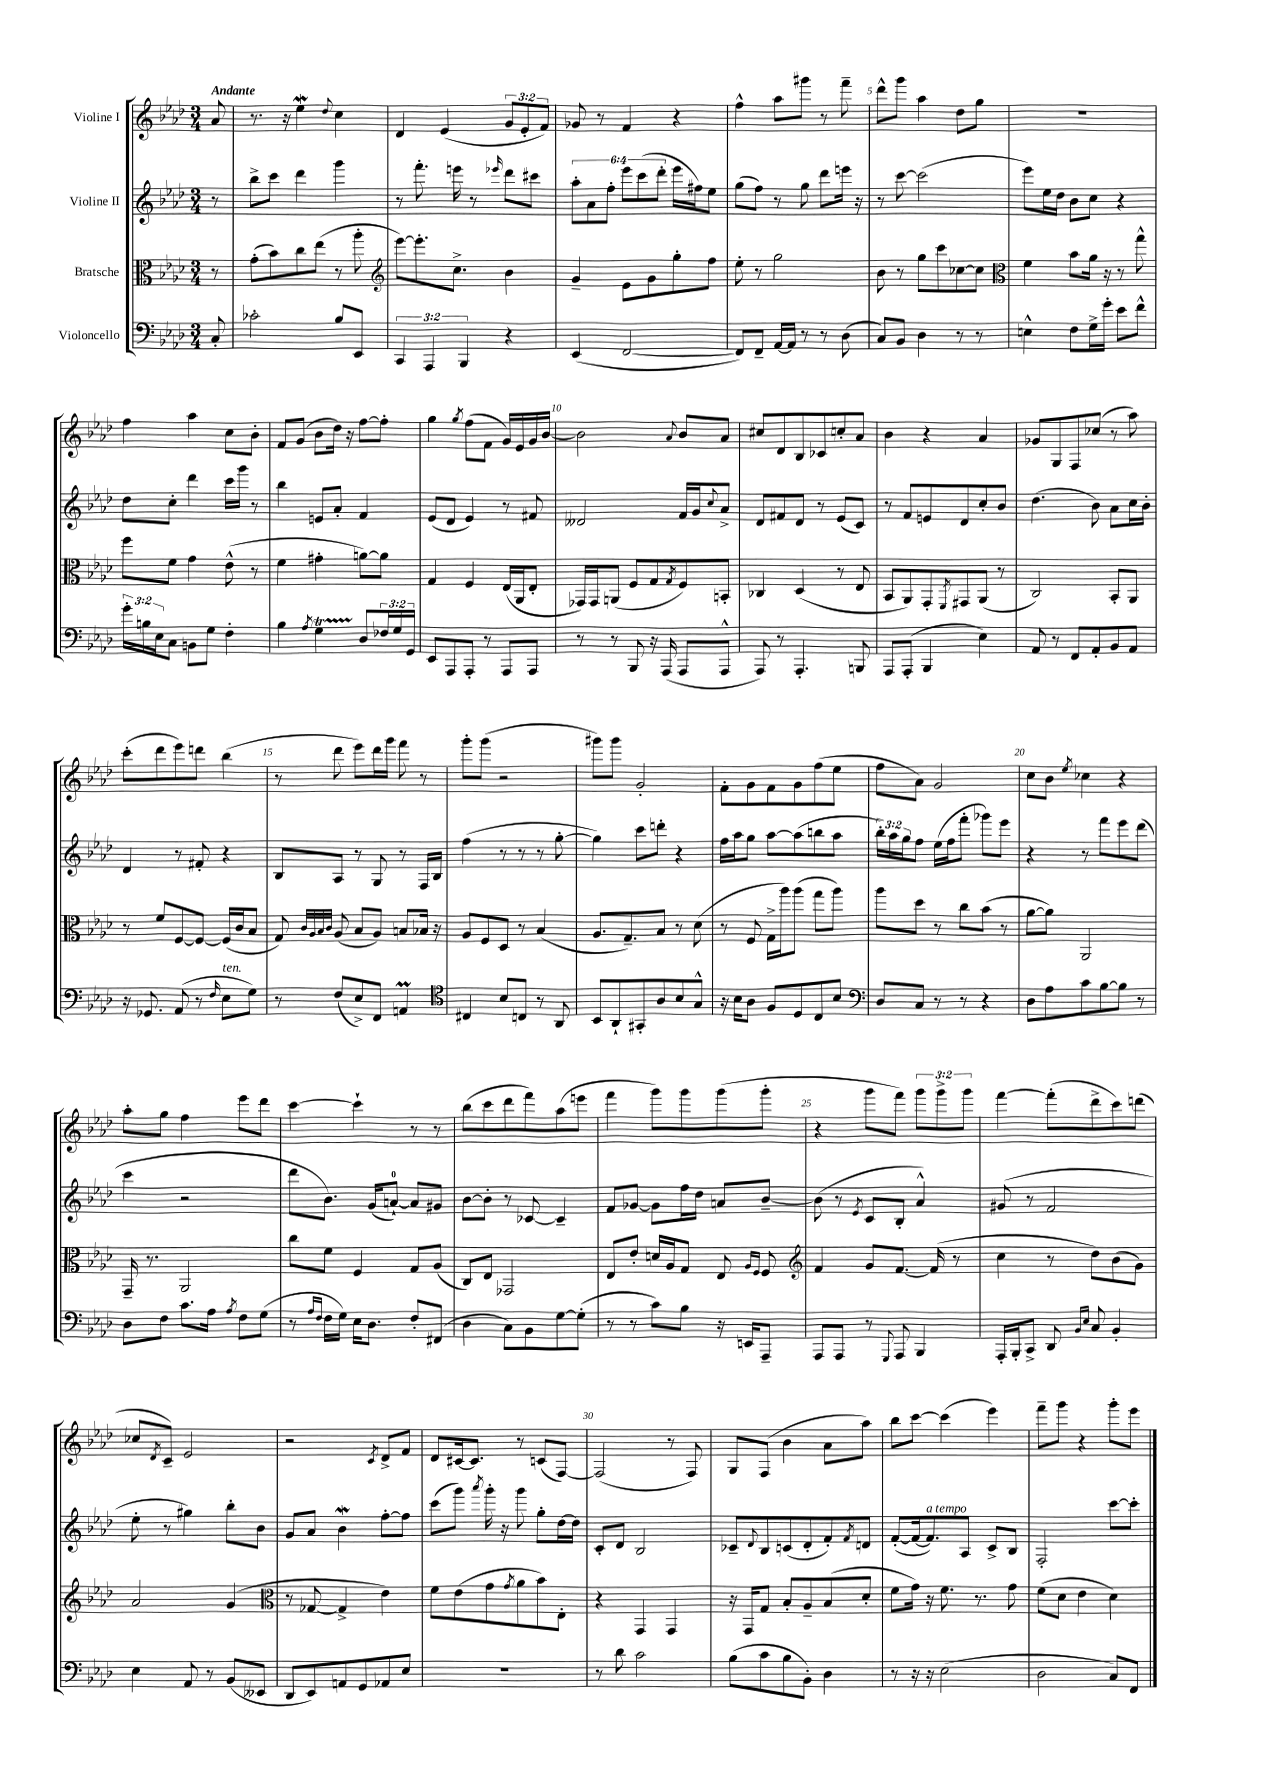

**kern	**kern	**kern	**kern
*staff4	*staff3	*staff2	*staff1
*clefF4	*clefC3	*clefG2	*clefG2
*k[b-e-a-d-]	*k[b-e-a-d-]	*k[b-e-a-d-]	*k[b-e-a-d-]
*M3/4	*M3/4	*M3/4	*M3/4
8C'	8r	8r	8a-
=	=	=	=
2c-'	(8g'	8bb-^	8.r
.	8b-)	8ccc	.
.	.	.	16r
.	8cc	4ddd-	4ee-
.	(8ee-	.	.
.	.	.	8qqdd-
8B-	8r	4ggg	4cc
8EE-	8aa-'	.	.
=	=	=	=
*	*clefG2	*	*
6CC	[8eee-)	8r	4d-
.	8.eee-']	8.fff'	.
6AAA-	.	.	.
.	.	.	(4e-
.	8.cc^	16eee	.
6BBB-	.	.	.
.	.	8r	.
.	.	16qqeee-	.
4r	4b-	8ddd-	12g
.	.	.	12e-'
.	.	8ccc#	.
.	.	.	12f)
=	=	=	=
(4EE-	4g~	12aa-'	8g-
.	.	12a-	.
.	.	.	8r
.	.	12ff'	.
[2FF	8e-	12eee-	4f
.	.	(12ccc	.
.	8g	.	.
.	.	12ddd-'	.
.	8gg'	16eee-	4r
.	.	16ff#)	.
.	8ff	8ee-	.
=	=	=	=
8FF])	8ee-'	(8gg	4ff^^
8FF~	8r	8ff)	.
[16AA-	2gg	8r	8aa-
16AA-]	.	.	.
8r	.	8gg	8ggg#
8r	.	8ddd-	8r
(8D-	.	16eee	8fff~
.	.	16r	.
=	=	=	=
8C)	8b-	8r	8ddd-^^
8BB-	8r	[8ccc	8ggg
4D-	8gg	(2ccc]	4aa-
.	8ccc	.	.
8r	[8cc-	.	8dd-
8r	8cc-]	.	8gg
=	=	=	=
*	*clefC3	*	*
4E^^	4f	8eee-)	2.r
.	.	16ee-	.
.	.	16dd-	.
8F	8b-	8b-	.
16G^	16a-	8cc	.
16g'	16r	.	.
8e-	8r	4r	.
8f^^	8gg^^	.	.
=	=	=	=
24g'	8ff	8dd-	4ff
24B	.	.	.
24E-	.	.	.
8C	8f	8cc'	.
8BB	4g	4ddd-	4aa-
8G	.	.	.
4F'	(8e-^^	16ccc	8cc
.	.	16ggg	.
.	8r	8r	8b-'
=	=	=	=
4B-	4f	4bb-	8f
.	.	.	(8g
8qA-	.	.	.
4G	4g#'	8e	8b-
.	.	8a-'	16dd-)
.	.	.	16r
8D-	[8a)	4f	[8ff
24F-	8a]	.	8ff']
24G	.	.	.
24GG	.	.	.
=	=	=	=
8EE-	4G	(8e-	4gg
8AAA-	.	8d-	.
.	.	.	8qgg
8AAA-'	4F	4e-)	(8ff
8r	.	.	8f
8AAA-	(16E-	8r	16g)
.	16AA-	.	16e-
8AAA-	8E-'	8f#	16g
.	.	.	[16b-
=	=	=	=
8r	16GG-)	2d--	2b-]
.	16GG-	.	.
8r	(8AA	.	.
8BBB-	8F	.	.
16r	8G	.	.
(16AAA-	.	.	.
.	8qG	.	8qqa-
8AAA-	8F)	16f	8b-
.	.	16g	.
.	.	8qqcc	.
8AAA-^^	8BB'	8a-^	8a-
=	=	=	=
8AAA-)	4C-	8d-	8cc#
8r	.	8f#	8d-
4.AAA-'	(4D-	8d-	8B-
.	.	8r	8c-
.	8r	(8e-	8cc'
8BBB	8E-	8c)	8a-
=	=	=	=
8AAA-	8BB-	8r	4b-
(8AAA-'	8AA-)	8f	.
4BBB-	8GG'	8e	4r
.	8qFF	.	.
.	8GG#	8d-	.
4E-)	(8AA-	8cc'	4a-
.	8r	8b-	.
=	=	=	=
8AA-	2C)	(4.dd-	8g-
8r	.	.	8G
8FF	.	.	8F
8AA-'	.	8b-)	(8cc-
8BB-	8BB-'	8a-	8r
8AA-	8AA-	16cc	8aa-)
.	.	16b-'	.
=	=	=	=
16r	8r	4d-	(8ccc'
8.GG-	.	.	.
.	8f	.	8ddd-
(8AA-	[8F	8r	8eee-)
8r	8F_	8f#'	8ddd
16qqF	.	.	.
8E-	(16F]	4r	(4bb-
.	16c	.	.
8G)	8B-	.	.
=	=	=	=
8r	8G)	8B-	8r
.	32qqc	.	.
.	32qqA-	.	.
.	32qqB-	.	.
.	32qqc	.	.
(8F	(8A-	8A-	8ddd-
8E-^)	8B-	8r	8eee-)
8FF	8A-)	8G	16ddd-
.	.	.	16ggg
4AA	8B	8r	8fff
.	16B-	16F	8r
.	16r	16B-	.
=	=	=	=
*clefC4	*	*	*
4C#	8A-	(4ff	8ggg'
.	8F	.	(8ggg
8B-	8D-	8r	2r
8C	8r	8r	.
8r	(4B-	8r	.
8AA-	.	[8gg'	.
=	=	=	=
8BB-	8.A-	4gg])	8ggg#)
8AA-`	.	.	8ggg#
.	8.G~)	.	.
8GG#'	.	8ccc	2g'
8A-	8B-	8ddd'	.
8B-	8r	4r	.
8G^^	(8d-	.	.
=	=	=	=
16r	8r	16ff	8f'
16B-	.	16aa-	.
8A-	8F	8gg	8g
8F	16G^	[8aa-	8f
.	16aa-)	.	.
8D-	(8aa-	(8aa-]	8g
8C	8gg	8bb	(8ff
8B-	8aa-)	8aa-	8ee-
=	=	=	=
*clefF4	*	*	*
8D-	8aa-	24bb-')	8ff
.	.	24aa-	.
.	.	24gg	.
8C	8dd-	8ff	8a-)
8r	8r	(16ee-	2g
.	.	16ff	.
8r	8cc	8fff'	.
4r	(8b-	8ggg-)	.
.	8r	8eee-	.
=	=	=	=
8D-	[8a-	4r	8cc
8A-	8a-])	.	8b-
.	.	.	8qee-
8c	2AA-	8r	4cc-
[8B-	.	8fff	.
8B-]	.	8eee-	4r
8r	.	(8ddd-	.
=	=	=	=
8D-	16GG~	4ccc	8aa-'
.	8.r	.	.
8F	.	.	8gg
8.c	2AA-	2r	4ff
16A-	.	.	.
8qA-	.	.	.
8F	.	.	8eee-
(8G	.	.	8ddd-
=	=	=	=
8r	8cc	8ddd-	[4ccc
16qqA-	.	.	.
16qqF	.	.	.
16F	8f	8.b-)	.
16G)	.	.	.
16E-	4F	.	4ccc`]
8.D-	.	(16g	.
.	.	[8a`)	.
8F'	8G	8a]	8r
(8FF#	(8A-	8g#	8r
=	=	=	=
4D-	8C)	[8b-	(8bb-
.	8E-	8b-']	8ccc
8C)	2GG-	8r	8ddd-
8BB-	.	[8c-	8fff)
[8G	.	4c-~]	(8aa-
(8G']	.	.	8eee
=	=	=	=
8r	8E-	8f	4fff
8r	8e-'	[8g-	.
8c)	16d	8g-]	8ggg)
.	16A-	.	.
8B-	8G	16ff	8ggg
.	.	16dd-	.
16r	8E-	8a	(8ggg
16EE	.	.	.
.	16qqA-	.	.
.	16qqF	.	.
8AAA-~	8F	[8b-~	8ggg'
=	=	=	=
*	*clefG2	*	*
8AAA-	4f	(8b-]	4r
8AAA-	.	8r	.
.	.	8qe-	.
8r	8g	8c	8ggg
8qqGGG	.	.	.
8AAA-	[8.f	8B-'	8fff)
4BBB-	.	4a-^^)	12ggg
.	(16f]	.	.
.	.	.	12ggg^
.	8r	.	.
.	.	.	12ggg
=	=	=	=
16AAA-'	4cc	(8g#	[4fff
16BBB-'	.	.	.
8CC^	.	8r	.
8DD-	8r	2f	(8fff']
16qqBB-	.	.	.
16qqE-	.	.	.
8C	8dd-)	.	8ddd-^
4BB-'	(8b-	.	8ccc)
.	8g)	.	(8ddd
=	=	=	=
4E-	2a-	8ee-'	8cc-
.	.	.	8qd-
.	.	8r	8c~)
8AA-	.	4gg#)	2e-
8r	.	.	.
(8BB-	(4g	8bb-'	.
8EE--	.	8b-	.
=	=	=	=
*	*clefC3	*	*
8DD-	8r	8g	2r
8EE-)	[8G-	8a-	.
8AA	4G-^]	4b-	.
8GG	.	.	.
.	.	.	8qc
8AA-	4e-)	[8ff'	8d-^
8E-	.	8ff]	8f
=	=	=	=
2.r	8f	(8ccc	8d-
.	(8e-	8ggg)	[16c#
.	.	.	8.c#]
.	.	8qaaa-	.
.	8g	16ggg'	.
.	.	16r	.
.	8qg	.	.
.	8a-	8ggg	8r
.	8b-)	8gg'	(8c
.	8E-'	[16dd-	[8F)
.	.	16dd-]	.
=	=	=	=
8r	4r	8c'	(2F]
8d-	.	8d-	.
2c	4GG	2B-	.
.	4GG	.	8r
.	.	.	8F)
=	=	=	=
(8B-	16r	8c-~	8G
.	16GG	.	.
.	.	8qqd-	.
8c	8G	8B-	(8F
8B-	8B-'	(8c	4b-
8BB-')	8A-~	8d-'	.
4D-	(8B-	8f')	8a-
.	.	8qf	.
.	8d-'	8d	8aa-)
=	=	=	=
8r	8f	([8f'	8bb-
16r	16g)	16f_	[8ccc
16r	16r	8.f])	.
(2E-	8.f	.	(4ccc]
.	.	8A-	.
.	8.r	.	.
.	.	8c^	4eee-)
.	8g	8B-	.
=	=	=	=
2D-	(8f	2F'	8fff~
.	8d-	.	8ggg
.	4e-	.	4r
8C)	4d-)	[8ccc	8ggg'
8FF	.	8ccc']	8eee-
==	==	==	==
*-	*-	*-	*-
